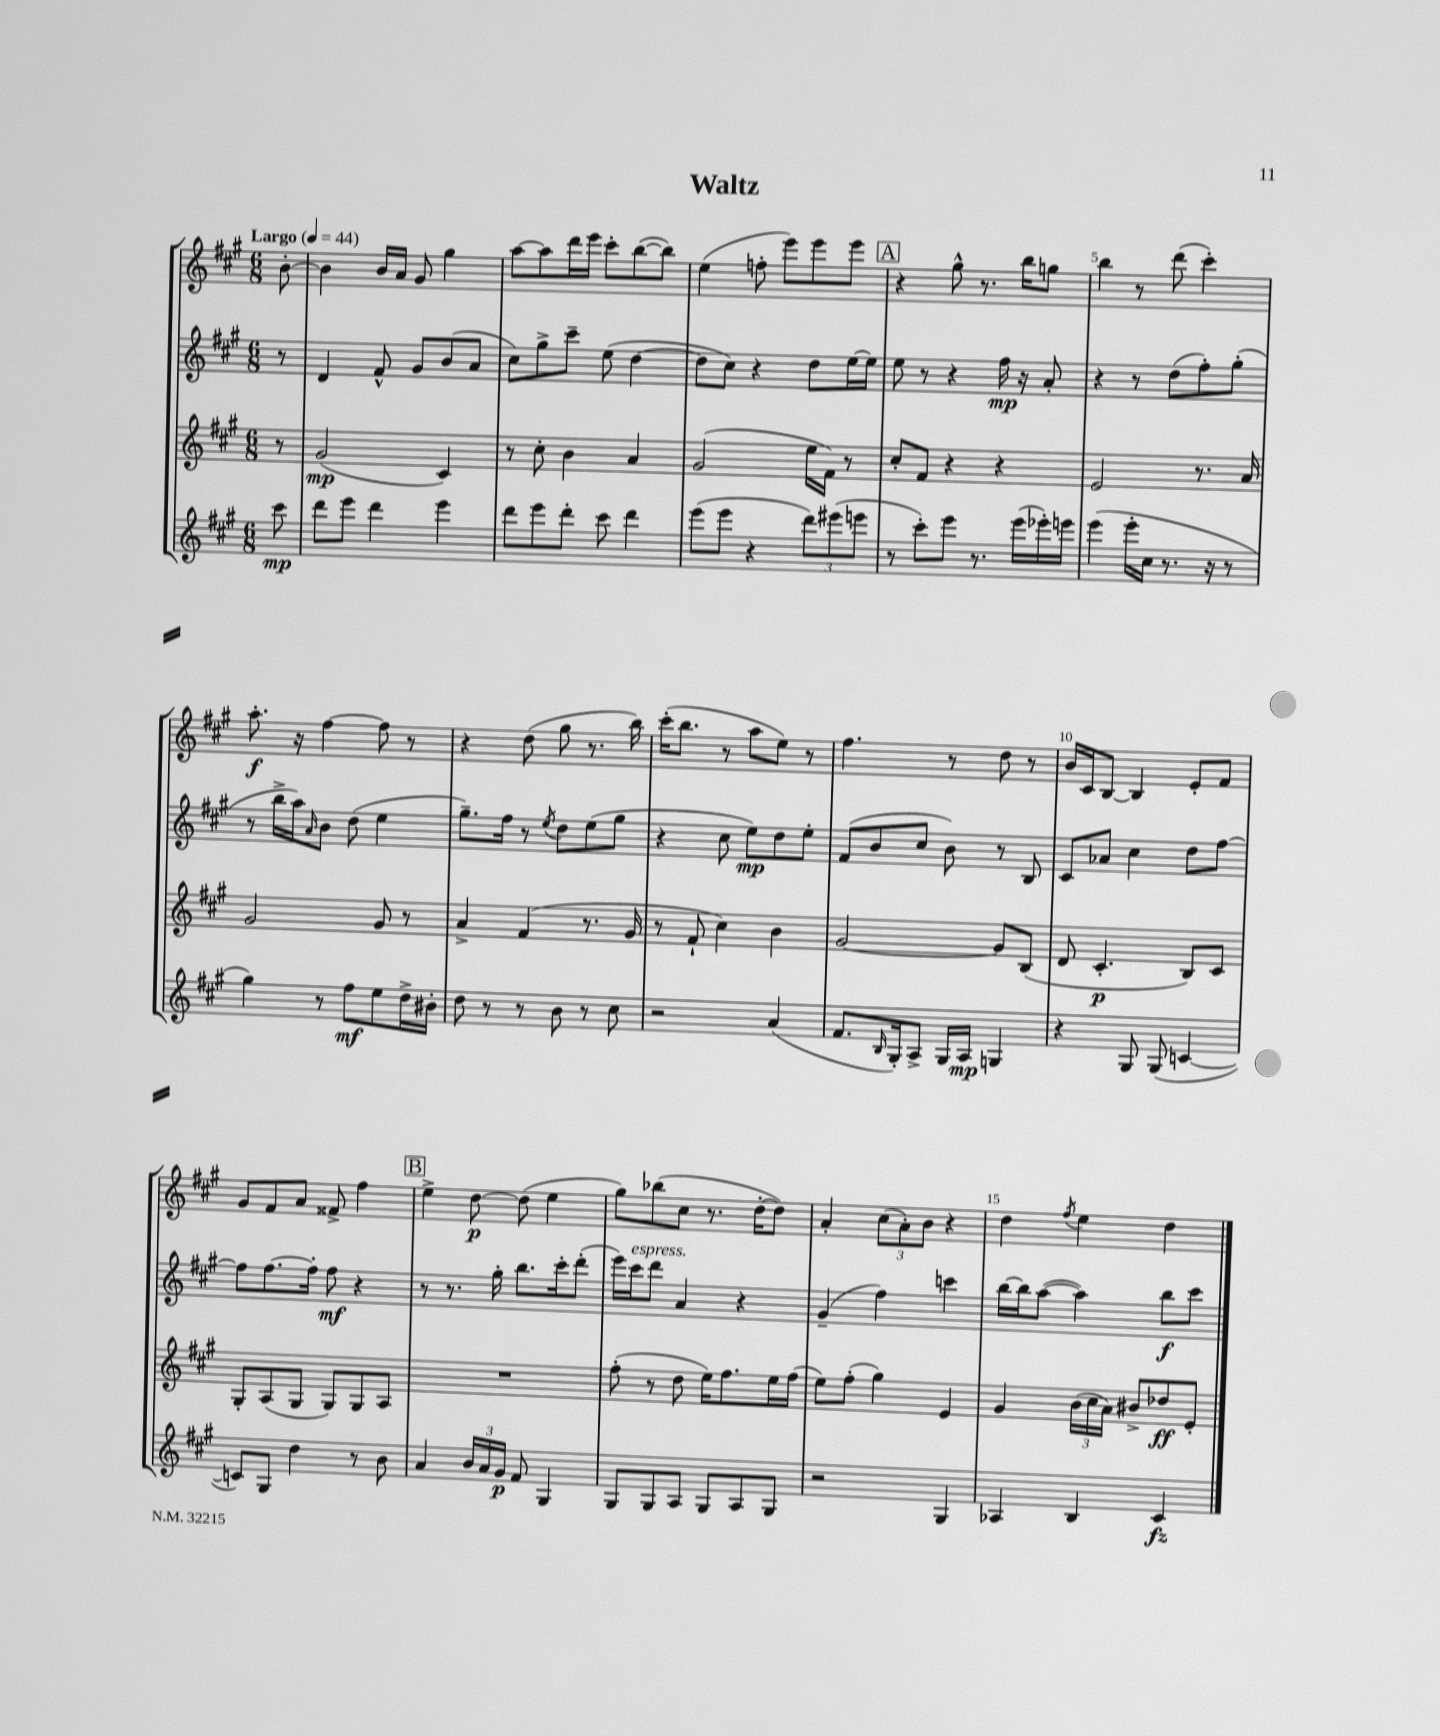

**kern	**dynam	**kern	**dynam	**kern	**dynam	**kern	**dynam
*part4	*part4	*part3	*part3	*part2	*part2	*part1	*part1
*staff4	*staff4	*staff3	*staff3	*staff2	*staff2	*staff1	*staff1
*clefG2	*	*clefG2	*	*clefG2	*	*clefG2	*
*k[f#c#g#]	*	*k[f#c#g#]	*	*k[f#c#g#]	*	*k[f#c#g#]	*
*M6/8	*	*M6/8	*	*M6/8	*	*M6/8	*
*MM44	*	*MM44	*	*MM44	*	*MM44	*
=	=	=	=	=	=	=	=
!	!	!	!	!	!	!LO:TX:a:B:t=Largo	!
8ccc#\	mp	8r	.	8r	.	[8b'\	.
=1	=1	=1	=1	=1	=1	=1	=1
8ddd\L	.	(2g#/	mp	4d/	.	4b\]	.
8eee\J	.	.	.	.	.	.	.
4ddd\	.	.	.	8f#^^/	.	16b/LL	.
.	.	.	.	.	.	16a/JJ	.
.	.	.	.	8g#/L	.	8g#/	.
4eee\	.	4c#/)	.	(8b/	.	4gg#\	.
.	.	.	.	8a/J	.	.	.
=2	=2	=2	=2	=2	=2	=2	=2
8ddd\L	.	8r	.	8cc#\L)	.	[8aa\L	.
8eee\	.	8cc#'\	.	8gg#^\	.	8aa\]	.
8ddd'\J	.	4b\	.	8ccc#~\J	.	16ddd\L	.
.	.	.	.	.	.	16eee\JJ	.
8ccc#\	.	.	.	(8ee\	.	8ccc#'\L	.
4ddd\	.	4a/	.	[4dd\	.	([8bb\	.
.	.	.	.	.	.	8bb\J])	.
=3	=3	=3	=3	=3	=3	=3	=3
(8eee\L	.	(2g#/	.	8dd\L]	.	(4ee\	.
8eee\J	.	.	.	8cc#\J)	.	.	.
4r	.	.	.	4r	.	8ffn'\	.
.	.	.	.	.	.	8eee\L)	.
12ddd\L)	.	16ee\LL	.	8dd\L	.	8eee\	.
.	.	16f#\JJ)	.	.	.	.	.
(12eee#X\	.	.	.	.	.	.	.
.	.	8r	.	[16ee\L	.	8eee\J	.
12eeen\J	.	.	.	.	.	.	.
.	.	.	.	16ee\JJ]	.	.	.
!!LO:REH:place=s1:t=A
=4	=4	=4	=4	=4	=4	=4	=4
8r	.	8cc#'/L	.	8ee\	.	4r	.
8ccc#'\L)	.	8f#/J	.	8r	.	.	.
8eee\J	.	4r	.	4r	.	8gg#^^\	.
8.r	.	.	.	.	.	8.r	.
.	.	4r	.	16ff#\	mp	.	.
(16eee\LL	.	.	.	16r	.	16bb\KL	.
16eee-X'\)	.	.	.	8a'/	.	8ggn\J	.
16eeen\JJ	.	.	.	.	.	.	.
=5	=5	=5	=5	=5	=5	=5	=5
(4eee\	.	2e/	.	4r	.	4bb\	.
16eee'\LL	.	.	.	8r	.	8r	.
16cc#\JJ	.	.	.	.	.	.	.
8.r	.	.	.	(8dd\L	.	(8ddd\	.
.	.	8.r	.	8ff#'\)	.	4ccc#'\)	.
16r	.	.	.	.	.	.	.
8r	.	.	.	(8gg#'\J	.	.	.
.	.	16a/	.	.	.	.	.
!!LO:LB:g=z
=6	=6	=6	=6	=6	=6	=6	=6
4gg#\)	.	2g#/	.	8r	.	8.aa'\	f
.	.	.	.	16bb^\LL	.	.	.
.	.	.	.	16aa\J)	.	16r	.
.	.	.	.	16qqa/	.	.	.
8r	.	.	.	8b\J	.	[4ff#\	.
8ff#\L	mf	.	.	(8dd\	.	.	.
8ee\	.	8g#/	.	4ee\	.	8ff#\]	.
16dd^\L	.	8r	.	.	.	8r	.
16b#X'\JJ	.	.	.	.	.	.	.
=7	=7	=7	=7	=7	=7	=7	=7
8dd\	.	4a^/	.	8.gg#~\L)	.	4r	.
8r	.	.	.	.	.	.	.
.	.	.	.	16ff#\Jk	.	.	.
8r	.	(4f#/	.	8r	.	(8dd\	.
.	.	.	.	8qee/	.	.	.
8b\	.	.	.	8dd\L	.	8gg#\	.
8r	.	8.r	.	(8ee\	.	8.r	.
8cc#\	.	.	.	8gg#\J	.	.	.
.	.	16g#/	.	.	.	16bb\)	.
=8	=8	=8	=8	=8	=8	=8	=8
2r	.	8r	.	4r	.	(16ccc#'\KL	.
.	.	.	.	.	.	8.bb\J	.
.	.	8f#`/	.	.	.	.	.
.	.	4cc#\)	.	8cc#\	.	8r	.
.	.	.	.	8ee\L)	mp	8aa\L	.
(4a/	.	4b\	.	8dd\	.	8ee\J)	.
.	.	.	.	8ee'\J	.	8r	.
=9	=9	=9	=9	=9	=9	=9	=9
8.f#/L	.	[2g#/	.	(8f#/L	.	4.ff#\	.
.	.	.	.	8b/	.	.	.
16qqB/	.	.	.	.	.	.	.
16G#'/k)	.	.	.	.	.	.	.
8A^/J	.	.	.	8cc#/J	.	.	.
16G#/LL	.	.	.	8b\)	.	8r	.
16A/JJ	mp	.	.	.	.	.	.
4Gn/	.	8g#/L]	.	8r	.	8dd\	.
.	.	(8B/J	.	8B/	.	8r	.
=10	=10	=10	=10	=10	=10	=10	=10
4r	.	8d/	.	8c#/L	.	16b/LL	.
.	.	.	.	.	.	16c#/J	.
.	.	4.c#'/	p	8a-X/J	.	[8B/J	.
8G#/	.	.	.	4cc#\	.	4B/]	.
(8G#/	.	.	.	.	.	.	.
[4cn/	.	8B/L)	.	8dd\L	.	8e'/L	.
.	.	8c#/J	.	[8ff#\J	.	8f#/J	.
!!LO:LB:g=z
=11	=11	=11	=11	=11	=11	=11	=11
8cn/L])	.	8G#'/L	.	8ff#\L]	.	8g#/L	.
8G#/J	.	(8A/	.	[8.ff#\	.	8f#/	.
4dd\	.	8G#/J	.	.	.	8a/J	.
.	.	.	.	16ff#'\Jk]	.	.	.
.	.	8G#/L)	.	8ff#\	mf	8f##X^/	.
8r	.	8G#/	.	4r	.	4ff#\	.
8b\	.	8A/J	.	.	.	.	.
!!LO:REH:place=s1:t=B
=12	=12	=12	=12	=12	=12	=12	=12
4a/	.	2.r	.	8r	.	4ee^\	.
.	.	.	.	8.r	.	.	.
24b/LL	.	.	.	.	.	[8dd\	p
24a/	.	.	.	.	.	.	.
.	.	.	.	16gg#'\	.	.	.
24g#/JJ	p	.	.	.	.	.	.
8f#/	.	.	.	8.bb\L	.	(8dd\]	.
4G#/	.	.	.	.	.	4ee\	.
.	.	.	.	16ccc#'\k	.	.	.
.	.	.	.	(8ddd'\J	.	.	.
=13	=13	=13	=13	=13	=13	=13	=13
8G#/L	.	(8ff#'\	.	16eee\LL)	.	8gg#\L)	.
!	!	!	!	!LO:TX:a:i:t=espress.	!	!	!
.	.	.	.	16ccc#\J	.	.	.
8G#/	.	8r	.	8ddd\J	.	(8bb-X\	.
8A/J	.	8dd\	.	4a/	.	8cc#\J	.
8G#/L	.	16ee\KL)	.	.	.	8.r	.
.	.	8.ff#\	.	.	.	.	.
8A/	.	.	.	4r	.	.	.
.	.	.	.	.	.	[16dd'\KL	.
8G#/J	.	16ee\L	.	.	.	8dd\J])	.
.	.	(16ff#\JJ	.	.	.	.	.
=14	=14	=14	=14	=14	=14	=14	=14
2r	.	8ee\L)	.	(4g#~/	.	4a'/	.
.	.	(8ff#'\J	.	.	.	.	.
.	.	4gg#\)	.	4ff#\)	.	(12cc#\L	.
.	.	.	.	.	.	12a'\)	.
.	.	.	.	.	.	12b\J	.
4G#/	.	4e/	.	4cccn\	.	4r	.
=15	=15	=15	=15	=15	=15	=15	=15
4A-X/	.	4g#/	.	[16bb\LL	.	4dd\	.
.	.	.	.	16bb\J]	.	.	.
.	.	.	.	([8aa\J	.	.	.
.	.	.	.	.	.	8qff#/	.
4B/	.	(24b\LL	.	4aa\])	.	4ee\	.
.	.	24cc#\	.	.	.	.	.
.	.	24a\JJ)	.	.	.	.	.
.	.	8b#X^/L	.	.	.	.	.
4c#/	fz	8dd-X/	ff	8bb\L	f	4dd\	.
.	.	8e'/J	.	8ccc#\J	.	.	.
==	==	==	==	==	==	==	==
*-	*-	*-	*-	*-	*-	*-	*-
